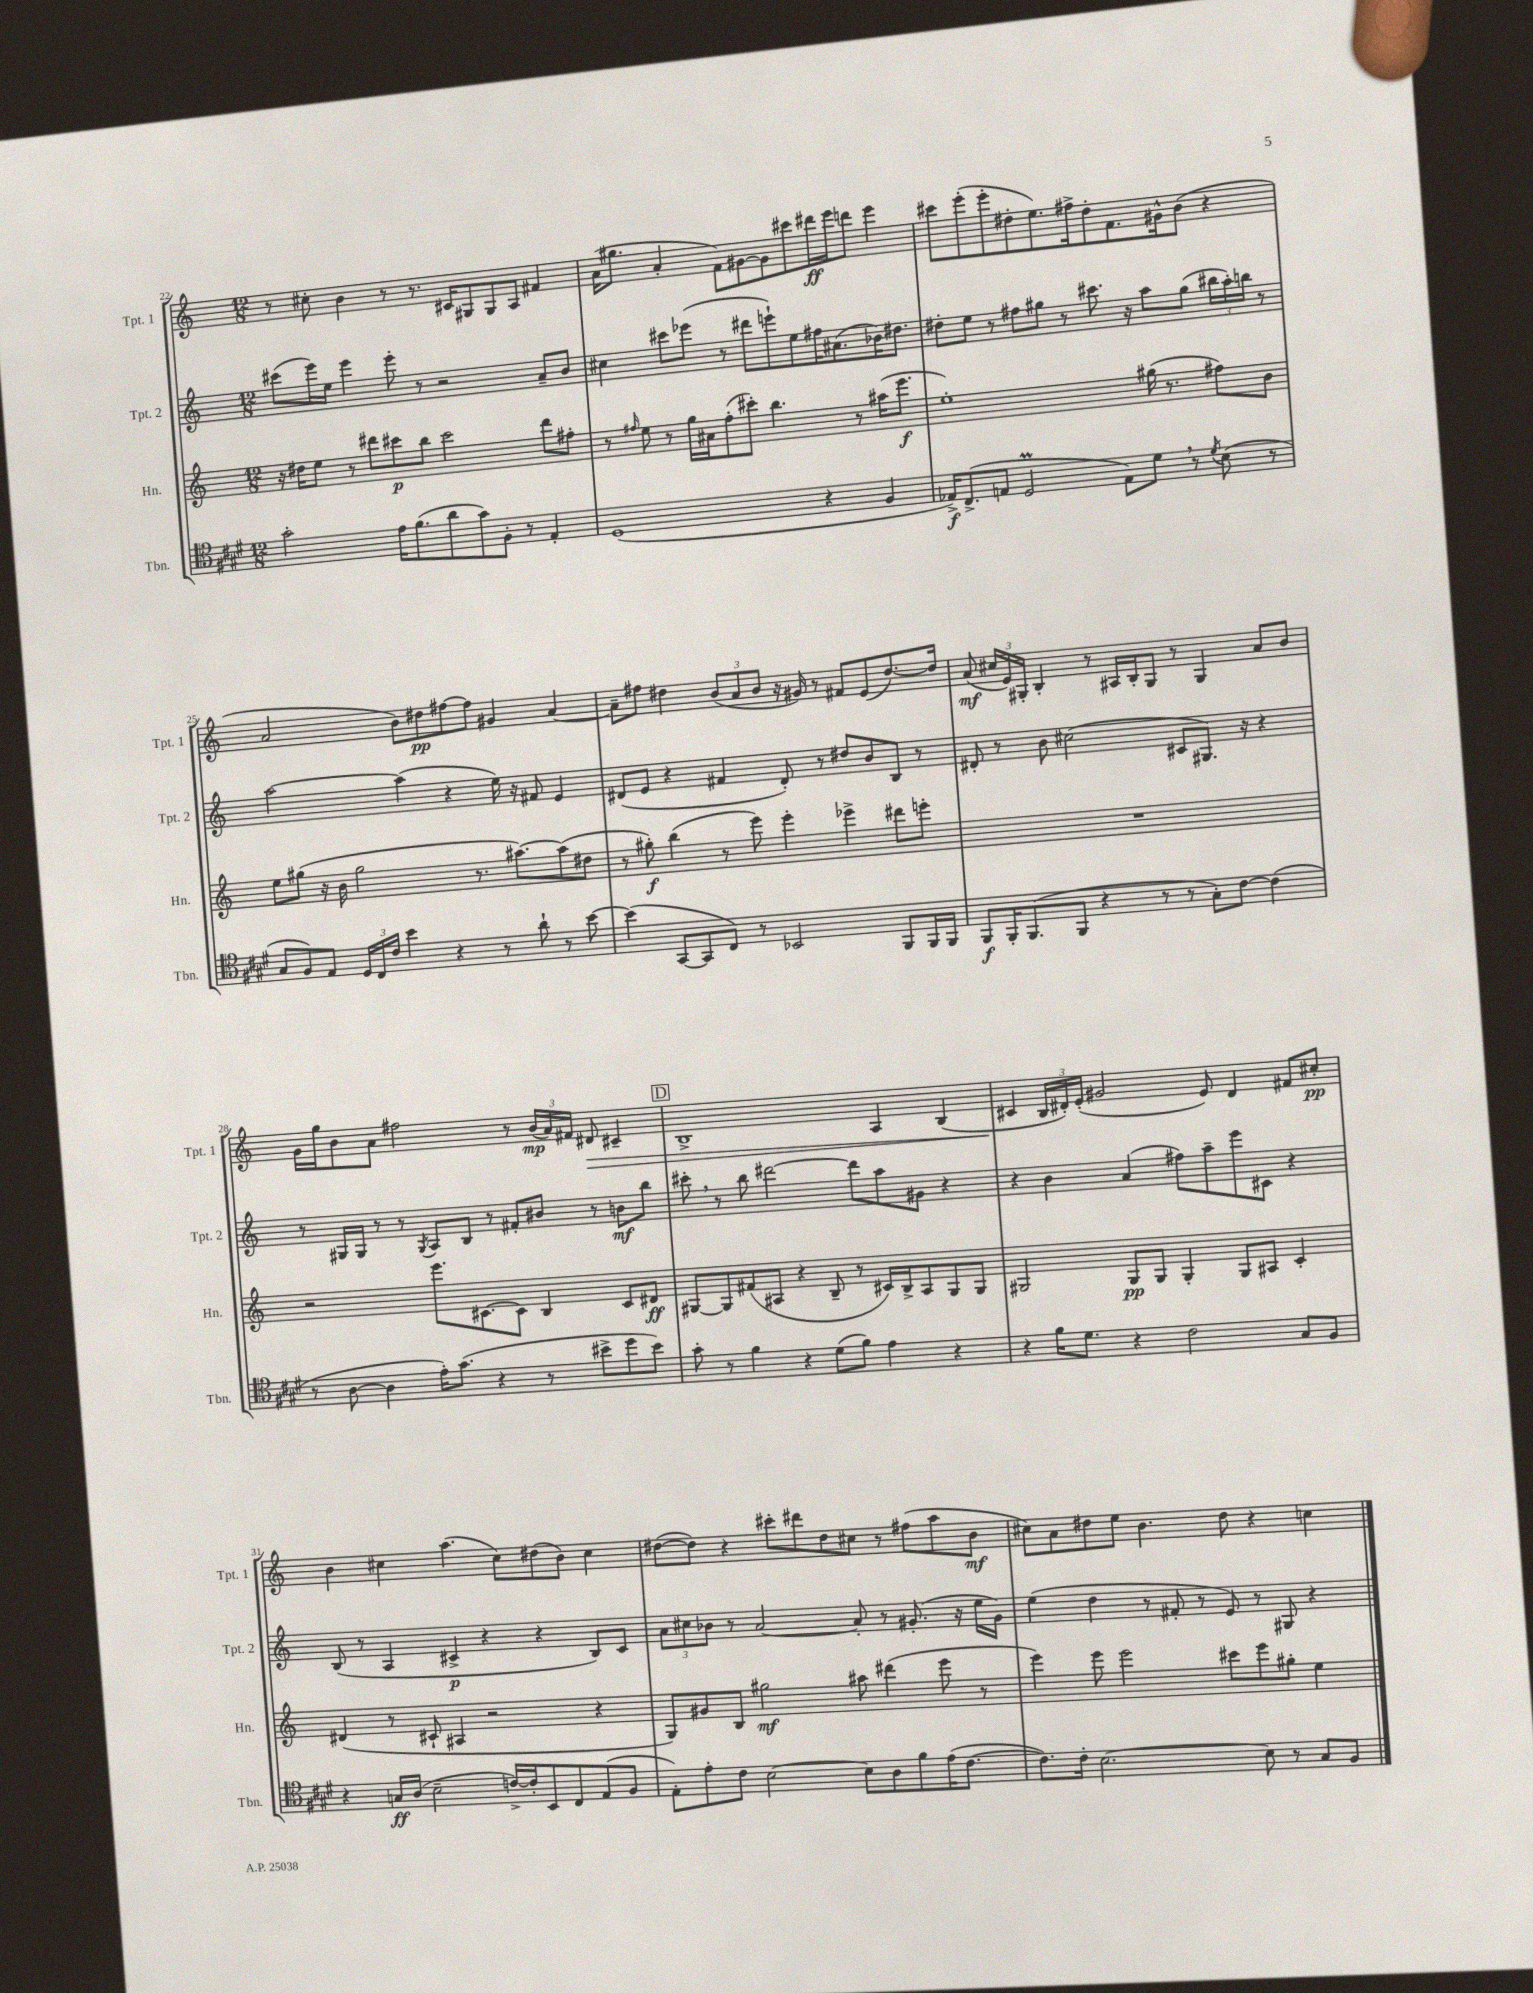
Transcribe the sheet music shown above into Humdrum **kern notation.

**kern	**dynam	**kern	**dynam	**kern	**dynam	**kern	**dynam
*part4	*part4	*part3	*part3	*part2	*part2	*part1	*part1
*staff4	*staff4	*staff3	*staff3	*staff2	*staff2	*staff1	*staff1
*I"Tbn.	*	*I"Hn.	*	*I"Tpt. 2	*	*I"Tpt. 1	*
*I'Tbn.	*	*I'Hn.	*	*I'Tpt. 2	*	*I'Tpt. 1	*
*clefC4	*	*clefG2	*	*clefG2	*	*clefG2	*
*k[f#c#g#d#]	*	*k[]	*	*k[]	*	*k[]	*
*M12/8	*	*M12/8	*	*M12/8	*	*M12/8	*
=22	=22	=22	=22	=22	=22	=22	=22
2g#'\	.	16r	.	(8ccc#X\L	.	8r	.
.	.	16dd#X\KL	.	.	.	.	.
.	.	8ee\J	.	16eee\L)	.	8cc#X'\	.
.	.	.	.	16ee\JJ	.	.	.
.	.	8r	.	4eee\	.	4b\	.
.	.	8ddd#X\L	.	.	.	.	.
16e\KL	.	8ccc#X\	p	8eee'\	.	8r	.
(8.f#\	.	.	.	.	.	.	.
.	.	8bb\J	.	8r	.	8.r	.
8a\	.	2ccc#\	.	2r	.	.	.
.	.	.	.	.	.	16c#X/KL	.
8g#\)	.	.	.	.	.	8G#X/	.
8F#'\J	.	.	.	.	.	8G#/	.
8r	.	.	.	.	.	8A/J	.
4E'/	.	8ddd#\L	.	8a~/L	.	4f#X/	.
.	.	8ff#X'\J	.	8b/J	.	.	.
=23	=23	=23	=23	=23	=23	=23	=23
(1D#	.	8r	.	4cc#X\	.	(16a\KL	.
.	.	.	.	.	.	8.gg#X\J	.
.	.	16qqff#X/	.	.	.	.	.
.	.	8ee\	.	.	.	.	.
.	.	8r	.	8ccc#X\L	.	4a'/	.
.	.	16gg\LL	.	(8eee-X\J	.	.	.
.	.	16a#X\J	.	.	.	.	.
.	.	(8ff#'\	.	8r	.	8f\L)	.
.	.	8ccc#X'\J)	.	8ddd#X\L	.	[8g#X\	.
.	.	4.bb\	.	8eeen`\)	.	8g#\]	.
.	.	.	.	8ee\	.	8ccc#X\	.
4r	.	.	.	16ff#X\K	.	16ddd#X\L	ff
.	.	.	.	(8.a#X\	.	16eee\J	.
.	.	8r	.	.	.	8dddn\J	.
4F#/	.	(16aa#X\KL	.	16b-X\K)	.	4eee\	.
.	.	8.eee\J	f	8.dd#X\J	.	.	.
=24	=24	=24	=24	=24	=24	=24	=24
16E-X^/KL)	f	1ee')	.	8dd#X'\L	.	8ccc#X\L	.
(8.C#^/	.	.	.	.	.	.	.
.	.	.	.	8ee\J	.	(8eee'\	.
8En/J	.	.	.	8r	.	8eee'\	.
2D#m/	.	.	.	8ff#X\L	.	8dd#X'\	.
.	.	.	.	8gg#X\J	.	8.ee\)	.
.	.	.	.	8r	.	.	.
.	.	.	.	.	.	16ff#X^\k	.
.	.	.	.	8.ccc#X\	.	8dd#'\	.
8E\L)	.	.	.	.	.	8.f\	.
.	.	.	.	16r	.	.	.
8d#,\J	.	(16gg#X\	.	8aa\L	.	.	.
.	.	8.r	.	.	.	16g#X^^\k	.
8r	.	.	.	(8gg#\J	.	(8b\J	.
8qd#/	.	.	.	.	.	.	.
(8B\	.	8ff#X\L)	.	24bb#X\LL	.	4r	.
.	.	.	.	24aa'\)	.	.	.
.	.	.	.	24bbn\JJ	.	.	.
8r	.	8b\J	.	8r	.	.	.
!!LO:LB:g=z
=25	=25	=25	=25	=25	=25	=25	=25
8G#/L	.	8ee\L	.	[2aa\	.	2a/	.
8F#/)	.	(8gg#X\J	.	.	.	.	.
8E/J	.	16r	.	.	.	.	.
.	.	16b\	.	.	.	.	.
24D#/LL	.	2gg#\	.	.	.	.	.
24C#/	.	.	.	.	.	.	.
24c#/JJ	.	.	.	.	.	.	.
4b\	.	.	.	(4aa\]	.	8b\L)	.
.	.	.	.	.	.	8dd#X\	pp
4r	.	.	.	4r	.	[8ff#X\	.
.	.	8.r	.	.	.	8ff#\J]	.
8r	.	.	.	16ee\)	.	4g#X/	.
.	.	[8.aa#X\L)	.	16r	.	.	.
8a`\	.	.	.	8f#X/	.	.	.
8r	.	(8aa#\]	.	4e/	.	[4a/	.
[8b\	.	8dd#X\J	.	.	.	.	.
=26	=26	=26	=26	=26	=26	=26	=26
(4b\]	.	8r	.	(8d#X/L	.	8a~\L]	.
.	.	8gg#X'\)	f	8e/J	.	8ff#X\J	.
[8GG#/L	.	(4bb\	.	4r	.	4dd#X\	.
8GG#/]	.	.	.	.	.	.	.
8C#/J)	.	8r	.	4f#X/	.	(12b/L	.
.	.	.	.	.	.	12a/	.
8r	.	8eee\)	.	.	.	.	.
.	.	.	.	.	.	12b/J	.
2BB-X/	.	4eee'\	.	8d#'/)	.	16r	.
.	.	.	.	.	.	16g#X/)	.
.	.	.	.	8r	.	8r	.
.	.	4eee-X^\	.	8dd#X/L	.	8f#X/L	.
.	.	.	.	8b/	.	(8e/	.
8FF#/L	.	8ddd#X\L	.	8B/J	.	[8.dd#/)	.
16FF#/L	.	8eeen'\J	.	8r	.	.	.
16FF#/JJ	.	.	.	.	.	16dd#/Jk]	.
=27	=27	=27	=27	=27	=27	=27	=27
8FF#/L	f	1.r	.	8d#X'/	.	(8a/	mf
16FF#'/K	.	.	.	8r	.	24cc#X/LL	.
.	.	.	.	.	.	24e/)	.
(8.FF#/	.	.	.	.	.	.	.
.	.	.	.	.	.	24G#X'/JJ	.
.	.	.	.	8b\	.	4B'/	.
8FF#/J	.	.	.	(2cc#X\	.	.	.
4r	.	.	.	.	.	8r	.
.	.	.	.	.	.	16A#X/LL	.
.	.	.	.	.	.	16B'/J	.
8r	.	.	.	.	.	8G#/J	.
8r	.	.	.	8c#X/L	.	8r	.
8G#'\L)	.	.	.	8.G#X/J)	.	4G#/	.
[8c#\J	.	.	.	.	.	.	.
.	.	.	.	16r	.	.	.
(4c#\]	.	.	.	4r	.	8a/L	.
.	.	.	.	.	.	8b/J	.
!!LO:LB:g=z
=28	=28	=28	=28	=28	=28	=28	=28
8r	.	2r	.	8r	.	16g\LL	.
.	.	.	.	.	.	16gg\J	.
[8A\	.	.	.	16G#X/LL	.	8b\	.
.	.	.	.	16G#/JJ	.	.	.
4A\]	.	.	.	8r	.	8a\J	.
.	.	.	.	8r	.	2ff#X\	.
.	.	.	.	8qG#/	.	.	.
16e'\KL)	.	8.eee\L	.	8A/L	.	.	.
(8.g#\J	.	.	.	.	.	.	.
.	.	.	.	8B/J	.	.	.
.	.	[8.c#X\	.	.	.	.	.
4r	.	.	.	8r	.	.	.
.	.	8c#\J]	.	8f#X'/L	.	8r	.
8r	.	4B/	.	8b#X/J	.	(24b/LL	mp
.	.	.	.	.	.	24a/)	.
.	.	.	.	.	.	24f#X/JJ	.
!	!	!	!	!	!	!	!LO:HP:b
8b#X^\L	.	.	.	8r	.	8d#X/	>
8dd#\	.	8c#/L	.	8bn\L	mf	4c#X~/	.
8b#\J)	.	8d#X/J	ff	8bb\J	.	.	.
!!LO:REH:place=s1:t=D
=29	=29	=29	=29	=29	=29	=29	=29
8g#'\	.	[8G#X/L	.	8ccc#X',\	.	1B^	.
8r	.	8G#/]	.	8r	.	.	.
4f#\	.	(8f#X/	.	8bb\	.	.	.
.	.	8A#X/J	.	[2ddd#X\	.	.	.
4r	.	4r	.	.	.	.	.
(8d#\L	.	8B~/	.	.	.	.	.
8f#\J)	.	8r	.	8ddd#\L]	.	.	.
4e\	.	16c#X/LL)	.	8aa\	.	4A/	.
.	.	16B^/J	.	.	.	.	.
.	.	8A#/	.	8g#X\J	.	.	.
4r	.	8G#/	.	4r	.	(4B/	.
.	.	8G#/J	.	.	.	.	.
=30	=30	=30	=30	=30	=30	=30	=30
4r	.	2G#X/	.	4r	.	4c#X/	.
16f#\KL	.	.	.	4b\	.	24B/LL	]
.	.	.	.	.	.	24d#X'/)	.
8.d#\J	.	.	.	.	.	.	.
.	.	.	.	.	.	(24e'/JJ	.
.	.	.	.	.	.	2g#X/	.
4r	.	8G#/L	pp	(4a/	.	.	.
.	.	8G#/J	.	.	.	.	.
2c#\	.	4G#'/	.	8ff#X\L)	.	.	.
.	.	.	.	8aa~\	.	8e/)	.
.	.	8G#/L	.	8eee\	.	4d#/	.
.	.	8A#X/J	.	8c#X\J	.	.	.
8G#/L	.	4c'/	.	4r	.	8f#X/L	.
8F#/J	.	.	.	.	.	8cc#X'/J	pp
!!LO:LB:g=z
=31	=31	=31	=31	=31	=31	=31	=31
4r	.	(4d#X/	.	(8B/	.	4b\	.
.	.	.	.	8r	.	.	.
16Gn/LL	ff	8r	.	4A/	.	4cc#X\	.
(16A/JJ	.	.	.	.	.	.	.
2B~\	.	8c#X`/	.	.	.	.	.
.	.	4A#X/	.	4c#X^/	p	(4.aa\	.
.	.	2r	.	4r	.	.	.
[16cn^/LL)	.	.	.	.	.	8cc#\L)	.
16c'/J]	.	.	.	.	.	.	.
8BB/	.	.	.	4r	.	(8dd#X\	.
8C#/	.	.	.	.	.	8b\J)	.
(8E/	.	4r	.	8B/L)	.	4cc#\	.
8F#/J	.	.	.	8c#/J	.	.	.
=32	=32	=32	=32	=32	=32	=32	=32
8E'\L)	.	8G/L)	.	12a\L	.	([8dd#X\L	.
.	.	.	.	12cc#X\	.	.	.
8e'\	.	8g#X/	.	.	.	8dd#\J])	.
.	.	.	.	12b-X\J	.	.	.
8c#\J	.	8B/J	.	8r	.	4r	.
[2B\	.	2gg#X\	mf	[2a/	.	.	.
.	.	.	.	.	.	8ccc#X'\L	.
.	.	.	.	.	.	8ddd#X\	.
.	.	.	.	.	.	8dd#\	.
8B\L]	.	8aa#X\	.	8a'/]	.	8cc#X\J	.
8A\	.	(4ddd#X\	.	8r	.	8r	.
8f#\	.	.	.	(8.g#X'/	.	(8ff#X\L	.
(16e\K	.	8eee\	.	.	.	8aa\	.
[8.c#\J	.	.	.	16r	.	.	.
.	.	8r	.	16ee\LL	.	8b\J	mf
.	.	.	.	16g#\JJ)	.	.	.
=33	=33	=33	=33	=33	=33	=33	=33
8.c#\L])	.	4eee\)	.	(4ee\	.	8cc#X\L)	.
.	.	.	.	.	.	8a\	.
16c#'\Jk	.	.	.	.	.	.	.
[2.B\	.	8eee\	.	4dd\	.	8dd#X\	.
.	.	2eee\	.	.	.	8ee\J	.
.	.	.	.	8r	.	4.b\	.
.	.	.	.	8f#X'/	.	.	.
.	.	.	.	8r	.	.	.
.	.	8ccc#X\L	.	8e/)	.	8dd#\	.
8B\]	.	8eee\	.	8r	.	4r	.
8r	.	8gg#X'\J	.	8G#X/	.	.	.
8G#/L	.	4ee\	.	4r	.	4ccn\	.
8F#/J	.	.	.	.	.	.	.
==	==	==	==	==	==	==	==
*-	*-	*-	*-	*-	*-	*-	*-
